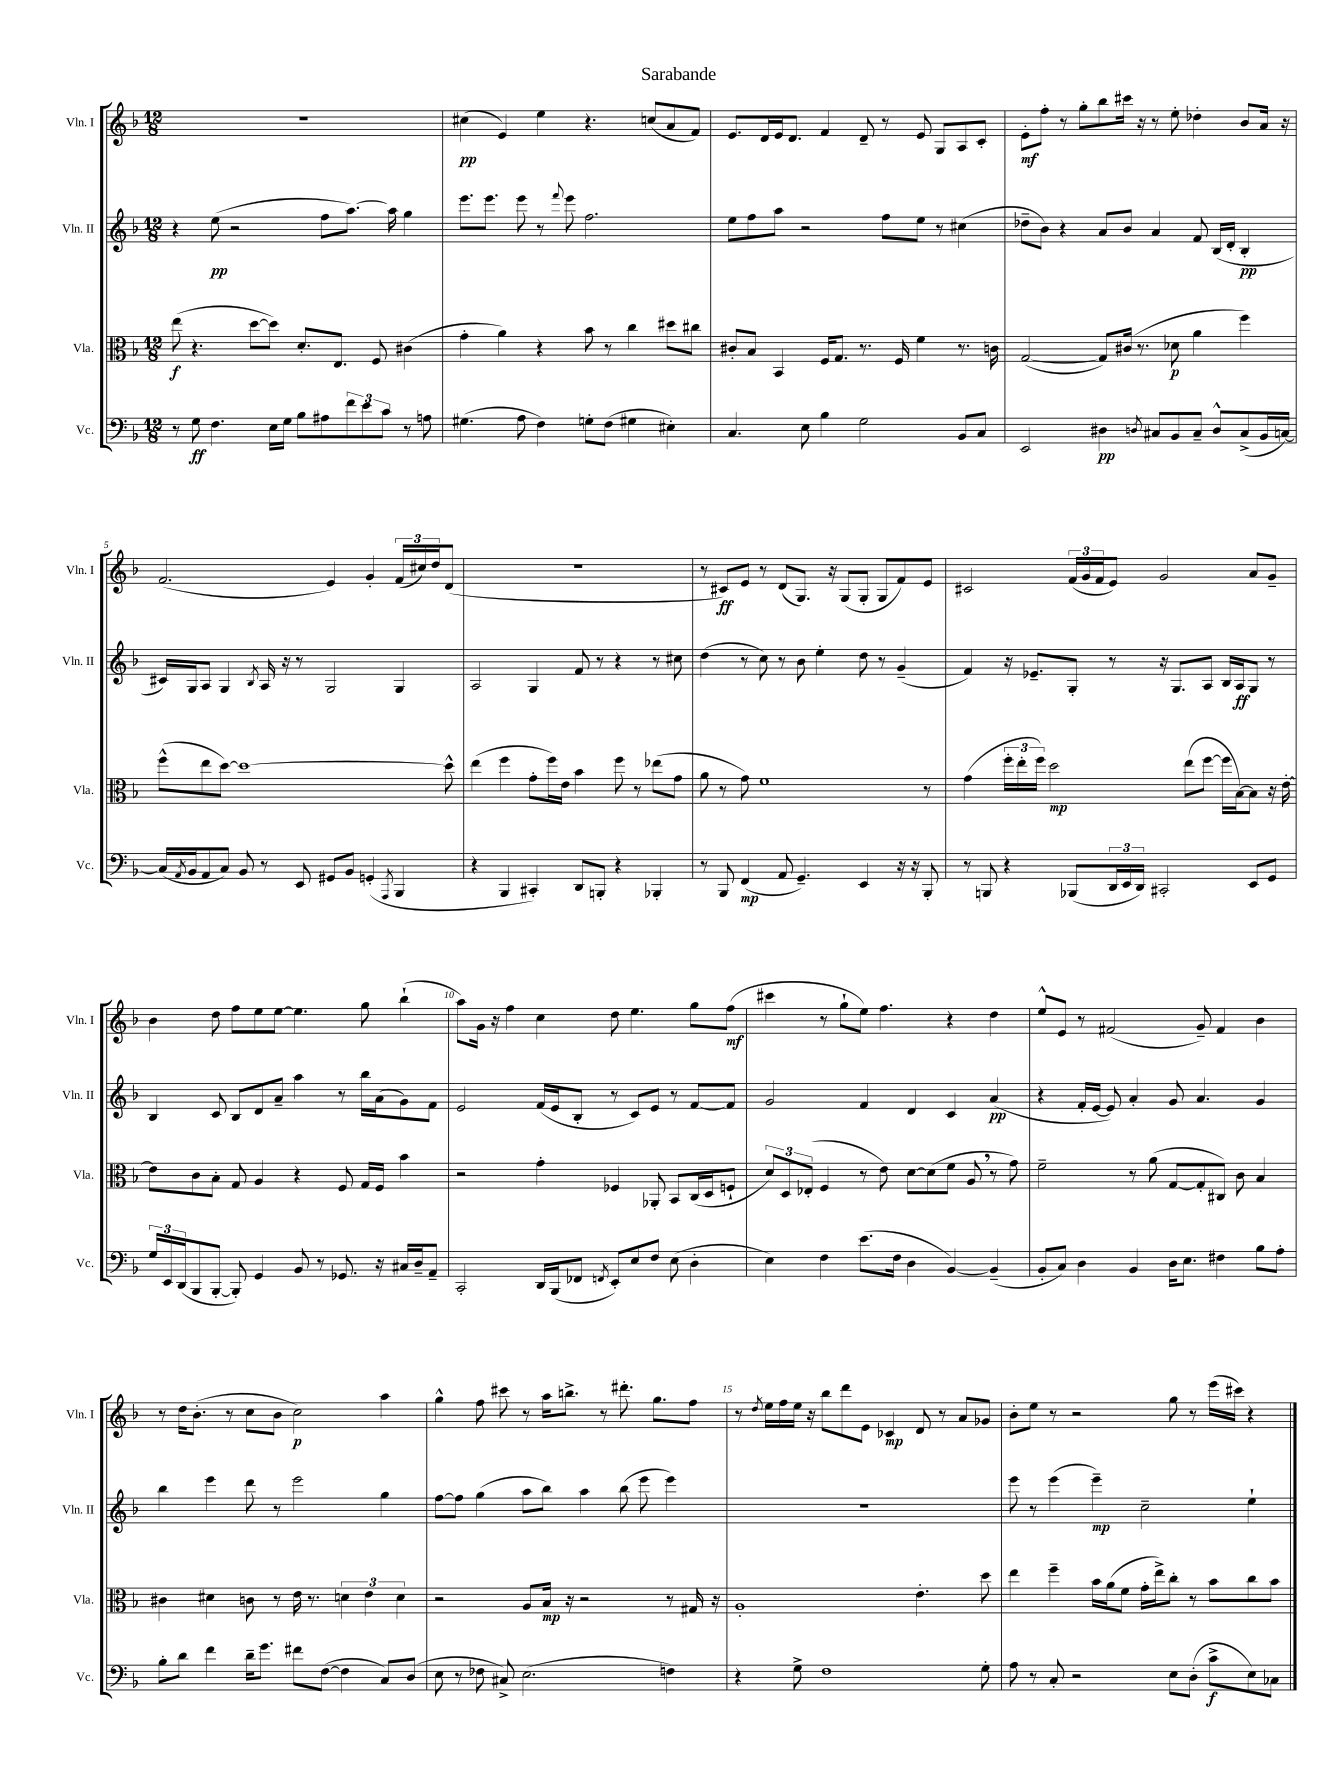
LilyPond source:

\header { title = "Sarabande" }
<<
\new StaffGroup <<
\new Staff = "s0" \with { instrumentName = "Vln. I" shortInstrumentName = "Vln. I" } {
    \clef treble \key f \major \numericTimeSignature \time 12/8
    R1. |
    cis''4\pp( e'4) e''4 r4. c''8( a'8 f'8) |
    e'8. d'16 e'16 d'8. f'4 d'8-- r8 e'8 g8 a8 c'8-. |
    e'8-.\mf f''8-. r8 g''8-. bes''8 cis'''16 r16 r8 e''8-. des''4-. bes'8 a'16 r16 |
    f'2.( e'4) g'4-. \tuplet 3/2 { f'16( cis''16) d''16 } d'8( |
    R1. |
    r8 cis'8\ff) e'8 r8 d'8( g8.) r16 g8( g8-. g8 f'8) e'8 |
    cis'2 \tuplet 3/2 { f'16( g'16 f'16 } e'8) g'2 a'8 g'8-- |
    bes'4 d''8 f''8 e''8 e''8~ e''4. g''8 bes''4-!( |
    a''8) g'16 r16 f''4 c''4 d''8 e''4. g''8 f''8\mf( |
    cis'''4 r8 g''8-! e''8) f''4. r4 d''4 |
    e''8-^ e'8 r8 fis'2( g'8--) fis'4 bes'4 |
    r8 d''16 bes'8.-.( r8 c''8 bes'8 c''2\p) a''4 |
    g''4-^ f''8 cis'''8 r8 a''16 b''8.-> r8 dis'''8.-. g''8. f''8 |
    r8 \acciaccatura { d''8 } e''16 f''16 e''16 r16 bes''8 d'''8 e'8 ces'4\mp d'8 r8 a'8 ges'8 |
    bes'8-. e''8 r8 r2 g''8 r8 e'''16( cis'''16) r4 \bar "|." |
}
\new Staff = "s1" \with { instrumentName = "Vln. II" shortInstrumentName = "Vln. II" } {
    \clef treble \key f \major \numericTimeSignature \time 12/8
    r4 e''8\pp( r2 f''8 a''8.~) a''16 g''4 |
    e'''8. e'''8. e'''8 r8 \appoggiatura { f'''8 } e'''8 f''2. |
    e''8 f''8 a''8 r2 f''8 e''8 r8 cis''4( |
    des''8-- bes'8) r4 a'8 bes'8 a'4 f'8 bes16( d'16-. bes4-.\pp |
    cis'16) g16 a8 g4 \acciaccatura { bes8 } a16 r16 r8 g2 g4 |
    a2 g4 f'8 r8 r4 r8 cis''8 |
    d''4( r8 c''8) r8 bes'8 e''4-. d''8 r8 g'4--( |
    f'4) r16 ees'8.-- g8-. r8 r16 g8. a8 bes16 a16\ff g8 r8 |
    bes4 c'8 bes8 d'8 a'8-- a''4 r8 bes''16 a'16( g'8) f'8 |
    e'2 f'16( e'16 bes8-. r8 c'8) e'8 r8 f'8~ f'8 |
    g'2 f'4 d'4 c'4 a'4\pp( |
    r4 f'16-. e'16~ e'8) a'4-. g'8 a'4. g'4 |
    bes''4 e'''4 d'''8 r8 e'''2 g''4 |
    f''8~ f''8 g''4( a''8 bes''8) a''4 bes''8( e'''8 e'''4) |
    R1. |
    e'''8 r8 e'''4( e'''4--\mp) c''2-- e''4-! \bar "|." |
}
\new Staff = "s2" \with { instrumentName = "Vla." shortInstrumentName = "Vla." } {
    \clef alto \key f \major \numericTimeSignature \time 12/8
    e''8\f( r4. d''8~ d''8) d'8.-. e8. f8 cis'4( |
    g'4-. a'4) r4 bes'8 r8 c''4 dis''8 cis''8 |
    cis'8-. bes8 bes,4 f16 g8. r8. f16 f'4 r8. c'16 |
    g2~( g8) cis'16( r8. des'8\p a'4 f''4) |
    f''8-^( e''8 d''8~) d''1~ d''8-^ |
    e''4( f''4 g'8-. f''16) e'16 bes'4 f''8 r8 ees''8( g'8 |
    a'8 r8 g'8) f'1 r8 |
    g'4( \tuplet 3/2 { f''16-. e''16-. f''16) } d''2\mp e''8( f''8~ f''16 bes16~) bes8 r16 e'16~-. |
    e'8 c'8 bes8-. g8 a4 r4 f8 g16 f16 bes'4 |
    r2 g'4-. fes4 aes,8-. bes,8 c16( d16 f8-! |
    \tuplet 3/2 { d'8) d8 ees8-.( } f4 r8 e'8) d'8~ d'8( f'8 a8 \breathe r8 g'8) |
    f'2-- r8 a'8( g8~ g8-. cis8) c'8 bes4 |
    cis'4 dis'4 c'8 r8 e'16 r8. \tuplet 3/2 { d'4 e'4 d'4 } |
    r2 a8 bes16\mp r16 r2 r8 gis16 r16 |
    a1-. e'4.-. d''8 |
    e''4 f''4-- bes'16 a'16( f'8 g'16-. e''16->) c''8-. r8 bes'8 c''8 bes'8 \bar "|." |
}
\new Staff = "s3" \with { instrumentName = "Vc." shortInstrumentName = "Vc." } {
    \clef bass \key f \major \numericTimeSignature \time 12/8
    r8 g8\ff f4. e16 g16 bes8 ais8 \tuplet 3/2 { f'8 e'8 c'8 } r8 a8 |
    gis4.( a8 f4) g8-. f8( gis4 eis4-.) |
    c4. e8 bes4 g2 bes,8 c8 |
    e,2 dis4\pp \acciaccatura { d8 } cis8 bes,8 cis8-- d8-^ cis8->( bes,16 c16~) |
    c16( \acciaccatura { a,8 } bes,16 a,8 c8) bes,8 r8 e,8 gis,8 bes,8 g,4-.( \acciaccatura { a,,8 } bes,,4 |
    r4 bes,,4 cis,4-.) d,8 b,,8-. r4 bes,,4-. |
    r8 bes,,8 f,4\mp( a,8 g,4.--) e,4 r16 r16 bes,,8-. |
    r8 b,,8 r4 bes,,8( \tuplet 3/2 { d,16 e,16 d,16) } cis,2-. e,8 g,8 |
    \tuplet 3/2 { g16 e,16 d,16( } bes,,8 bes,,8~-. bes,,8-.) g,4 bes,8 r8 ges,8. r16 cis16 d16-- a,8-- |
    c,2-. d,16 bes,,16( fes,8 \acciaccatura { f,8 } e,8-.) e8 f8 e8( d4-. |
    e4) f4 e'8.( f16 d4 bes,4~) bes,4--( |
    bes,8-. c8) d4 bes,4 d16 e8. fis4 bes8 a8-. |
    bes8-. d'8 f'4 d'16-- g'8. fis'8 f8~( f4 c8) d8( |
    e8 r8 fes8 cis8->) e2.( f4) |
    r4 g8-> f1 g8-. |
    a8 r8 c8-. r2 e8 d8-.( c'8->\f e8) ces8 \bar "|." |
}
>>
>>
\layout { \context { \Score \override BarNumber.break-visibility = ##(#f #t #t) barNumberVisibility = #(every-nth-bar-number-visible 5) } }
